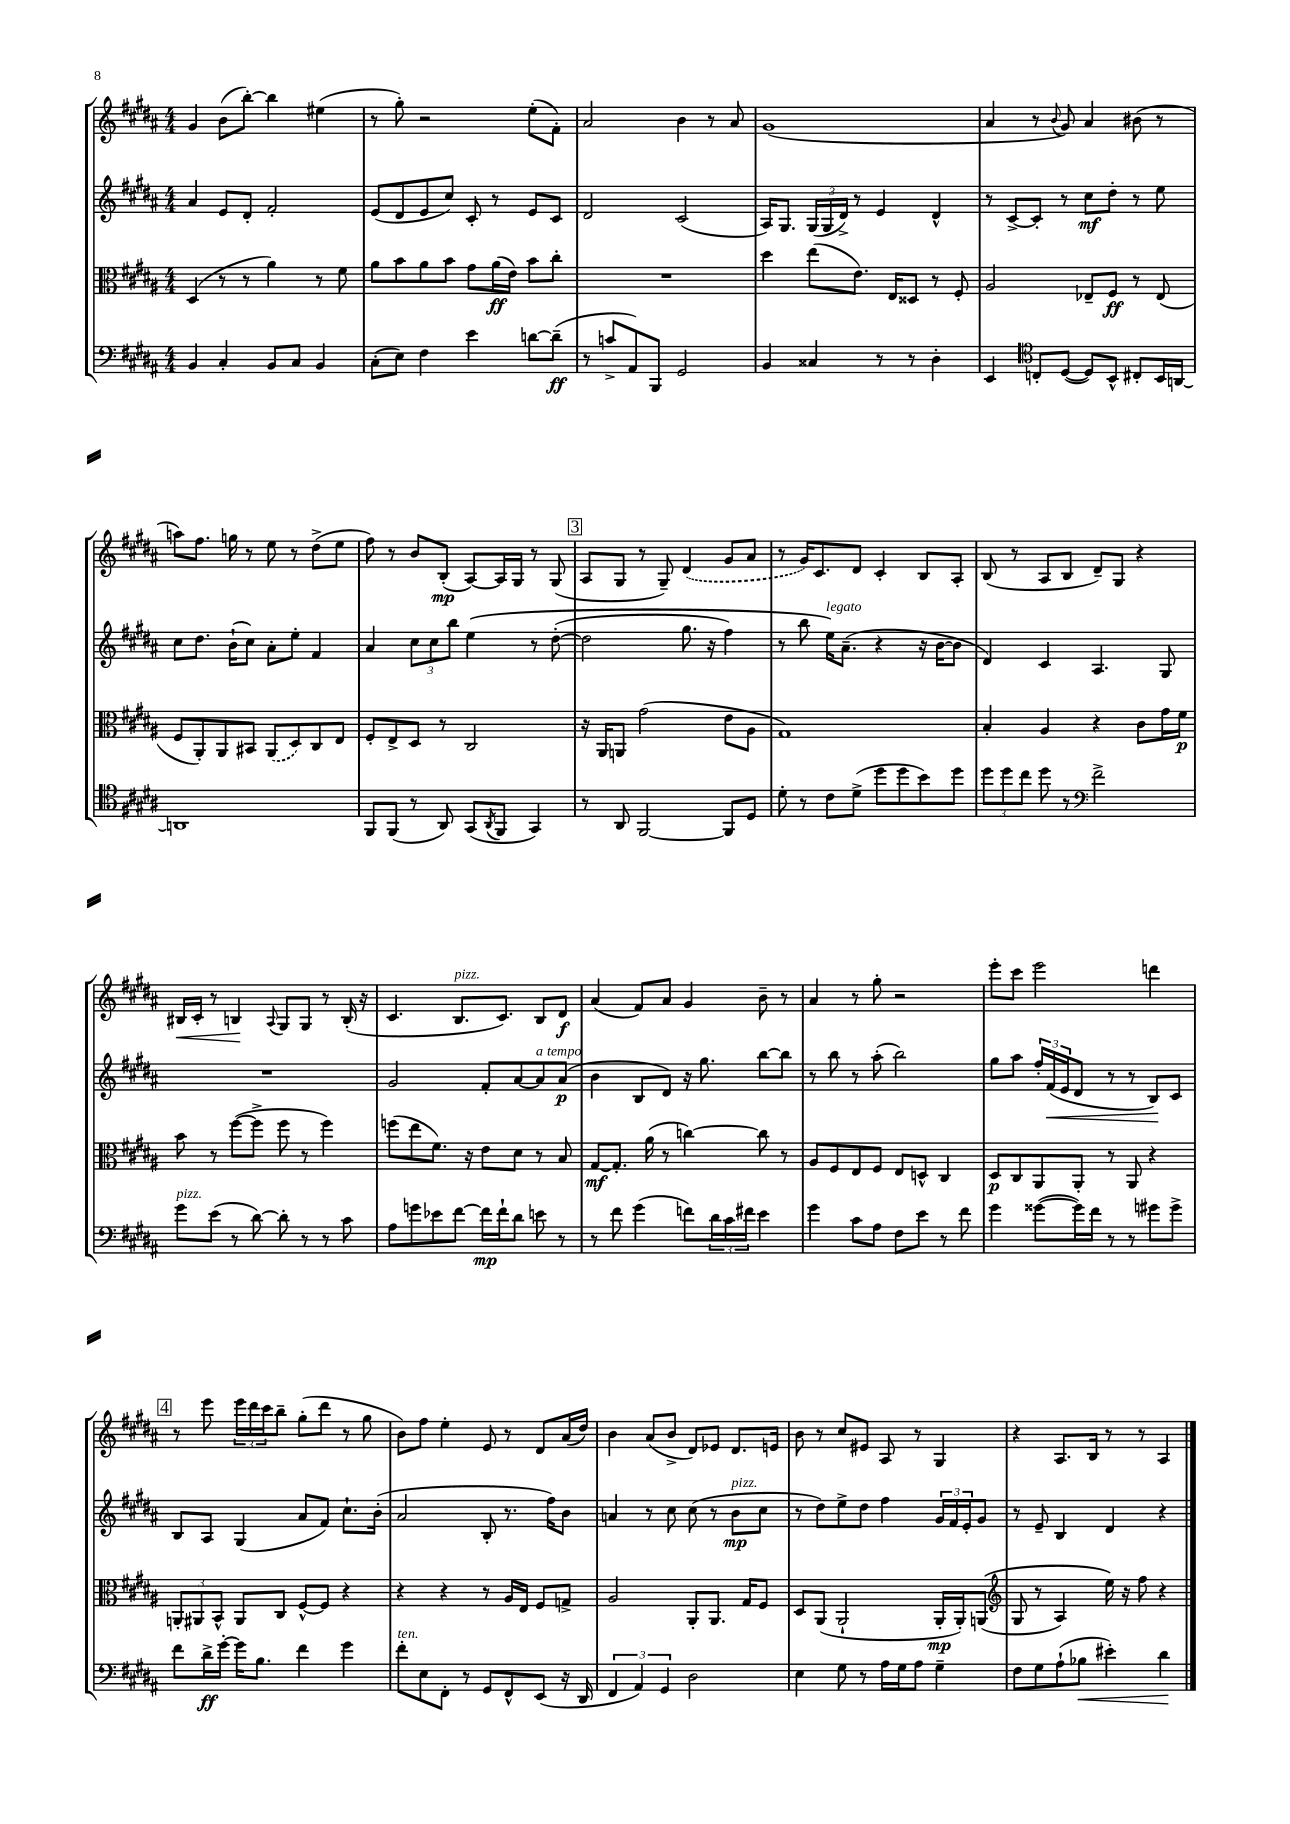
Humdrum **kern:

**kern	**kern	**kern	**kern
*staff4	*staff3	*staff2	*staff1
*clefF4	*clefC3	*clefG2	*clefG2
*k[f#c#g#d#a#]	*k[f#c#g#d#a#]	*k[f#c#g#d#a#]	*k[f#c#g#d#a#]
*M4/4	*M4/4	*M4/4	*M4/4
4BB	(4D#	4a#	4g#
4C#'	8r	8e	(8b
.	8r	8d#'	[8bb')
8BB	4a#)	2f#'	4bb]
8C#	.	.	.
4BB	8r	.	(4ee#
.	8f#	.	.
=	=	=	=
(8C#'	8a#	(8e	8r
8E)	8b	8d#	8gg#')
4F#	8a#	8e	2r
.	8b	8cc#)	.
4e	8g#	8c#'	.
.	(16a#	8r	.
.	16e)	.	.
[8d	8b	8e	(8ee'
(8d~]	8cc#'	8c#	8f#')
=	=	=	=
8r	1r	2d#	2a#
8c^	.	.	.
8AA#)	.	.	.
8BBB	.	.	.
2GG#	.	(2c#	4b
.	.	.	8r
.	.	.	8a#
=	=	=	=
4BB	4dd#	16A#)	(1g#
.	.	8.G#	.
4C##	(8ee	(24G#	.
.	.	24G#	.
.	.	24d#^)	.
.	8.e)	8r	.
8r	.	4e	.
.	16E	.	.
8r	8D##	.	.
4D#'	8r	4d#^^	.
.	8F#'	.	.
=	=	=	=
4EE	2A#	8r	4a#
.	.	[8c#^	.
*clefC4	*	*	*
8C'	.	8c#']	8r
.	.	.	8qqb
([8D#	.	8r	8g#)
8D#])	8E-~	8cc#	4a#
8BB^^	8F#	8dd#'	.
8C#'	8r	8r	(8b#
16BB	(8E-	8ee	8r
[16AA	.	.	.
=	=	=	=
1AA]	8F#	8cc#	8aa)
.	8AA#')	8.dd#	8.ff#
.	8AA#	.	.
.	.	(16b`	16gg
.	8BB#	8cc#)	8r
.	(8AA#	8a#'	8ee
.	8D#)	8ee'	8r
.	8C#	4f#	(8dd#^
.	8E	.	8ee
=	=	=	=
8FF#	8F#'	4a#	8ff#)
(8FF#	8E^	.	8r
8r	8D#	12cc#	8b
.	.	12cc#	.
8AA#)	8r	.	(8B'
.	.	12bb	.
(8GG#	2C#	&(4ee	[8A#)
8qAA#	.	.	.
8FF#	.	.	16A#]
.	.	.	16G#
4GG#)	.	8r	8r
.	.	([8dd#'	(8G#
=	=	=	=
8r	16r	2dd#]	8A#
.	16AA#	.	.
8AA#	8AA	.	8G#
[2FF#	(2g#	.	8r
.	.	.	8G#~)
.	.	8.gg#	(4d#
.	.	16r	.
8FF#]	8e	4ff#)	8g#
8D#	8A#	.	8a#
=	=	=	=
8d#'	1G#)	8r	8r
8r	.	8bb	16g#)
.	.	.	8.c#
8c#	.	16ee&)	.
.	.	(8.a#~	.
(8d#^	.	.	8d#
8dd#	.	4r	4c#'
8dd#	.	.	.
8b)	.	16r	8B
.	.	[16b	.
8dd#	.	8b]	8A#'
=	=	=	=
12dd#	4B'	4d#)	(8B
12dd#	.	.	.
.	.	.	8r
12cc#	.	.	.
8dd#	4A#	4c#	8A#
8r	.	.	8B
*clefF4	*	*	*
2f#^	4r	4.A#	8d#~)
.	.	.	8G#
.	8c#	.	4r
.	16g#	8G#	.
.	16f#	.	.
=	=	=	=
8g#	8b	1r	16B#
.	.	.	16c#'
(8e	8r	.	8r
8r	([8ff#	.	4B
[8d#)	8ff#^]	.	.
.	.	.	8qqA#
8d#']	8ff#	.	8G#
8r	8r	.	8G#
8r	4ff#)	.	8r
8c#	.	.	(16B'
.	.	.	16r
=	=	=	=
8A#	(8ff	2g#	4.c#
8g	8ee	.	.
8e-	8.f#)	.	.
[8f#	.	.	8.B
.	16r	.	.
16f#]	8e	8f#'	.
16f#`	.	.	8.c#)
8d#	8d#	[8a#	.
8e	8r	8a#]	8B
8r	8B	(8a#	8d#
=	=	=	=
8r	[8G#	4b	(4a#
8f#	8.G#']	.	.
(4g#	.	8B	8f#)
.	(16a#	.	.
.	8r	8d#)	8a#
8f)	[4cc)	16r	4g#
.	.	8.gg#	.
24d#	.	.	.
24c#	.	.	.
24f#	.	.	.
4e	8cc]	[8bb	8b~
.	8r	8bb]	8r
=	=	=	=
4g#	8A#	8r	4a#
.	8F#	8bb	.
8c#	8E	8r	8r
8A#	8F#	(8aa#'	8gg#'
8F#	8E	2bb)	2r
8e	8D^^	.	.
8r	4C#	.	.
8f#	.	.	.
=	=	=	=
4g#	8D#	8gg#	8eee'
.	8C#	8aa#	8ccc#
([8g##	8AA#	24ff#'	2eee
.	.	(24f#	.
.	.	24e	.
16g##])	8AA#'	8d#	.
16f#	.	.	.
8r	8r	8r	.
8r	8AA#	8r	.
8g#	4r	8B)	4ddd
8g#^	.	8c#	.
=	=	=	=
8f#	12AA'	8B	8r
.	12AA#	.	.
16d#^	.	8A#	8eee
.	12BB^^	.	.
[16g#'	.	.	.
16g#]	8AA#	(4G#	24eee
.	.	.	24ddd#
8.B	.	.	.
.	.	.	24ccc#
.	8C#	.	8bb~
4f#	[8F#^^	8a#	(8gg#'
.	8F#]	8f#)	8ddd#
4g#	4r	8.cc#`	8r
.	.	.	8gg#
.	.	(16b'	.
=	=	=	=
8f#'	4r	2a#	8b)
8E	.	.	8ff#
8FF#'	4r	.	4ee'
8r	.	.	.
8GG#	8r	8B'	8e
8FF#^^	16A#	8.r	8r
.	16E	.	.
(8EE	8F#	.	8d#
.	.	16ff#)	.
16r	8G^	8b	(16a#
16DD#	.	.	16dd#)
=	=	=	=
6FF#	2A#	4a	4b
6AA#)	.	.	.
.	.	8r	(8a#
6GG#	.	.	.
.	.	8cc#	8b^
2D#	8AA#'	(8cc#	8d#)
.	8.AA#	8r	8e-
.	.	8b	8.d#
.	16G#	.	.
.	8F#	8cc#	.
.	.	.	16e
=	=	=	=
4E	8D#	8r	8b
.	(8AA#	8dd#)	8r
8G#	2AA#`	8ee^	8cc#
8r	.	8dd#	8e#
16A#	.	4ff#	8A#
16G#	.	.	.
8A#	.	.	8r
4G#~	16AA#'	24g#	4G#
.	.	24f#	.
.	16AA#')	.	.
.	.	24e'	.
.	&((8AA	8g#	.
=	=	=	=
*	*clefG2	*	*
8F#	8G#	8r	4r
8G#	8r	8e~	.
(8A#`	4A#)	4B	8.A#
8B-	.	.	.
.	.	.	16B
4e#')	16ee&)	4d#	8r
.	16r	.	.
.	8ff#	.	8r
4d#	4r	4r	4A#
==	==	==	==
*-	*-	*-	*-
